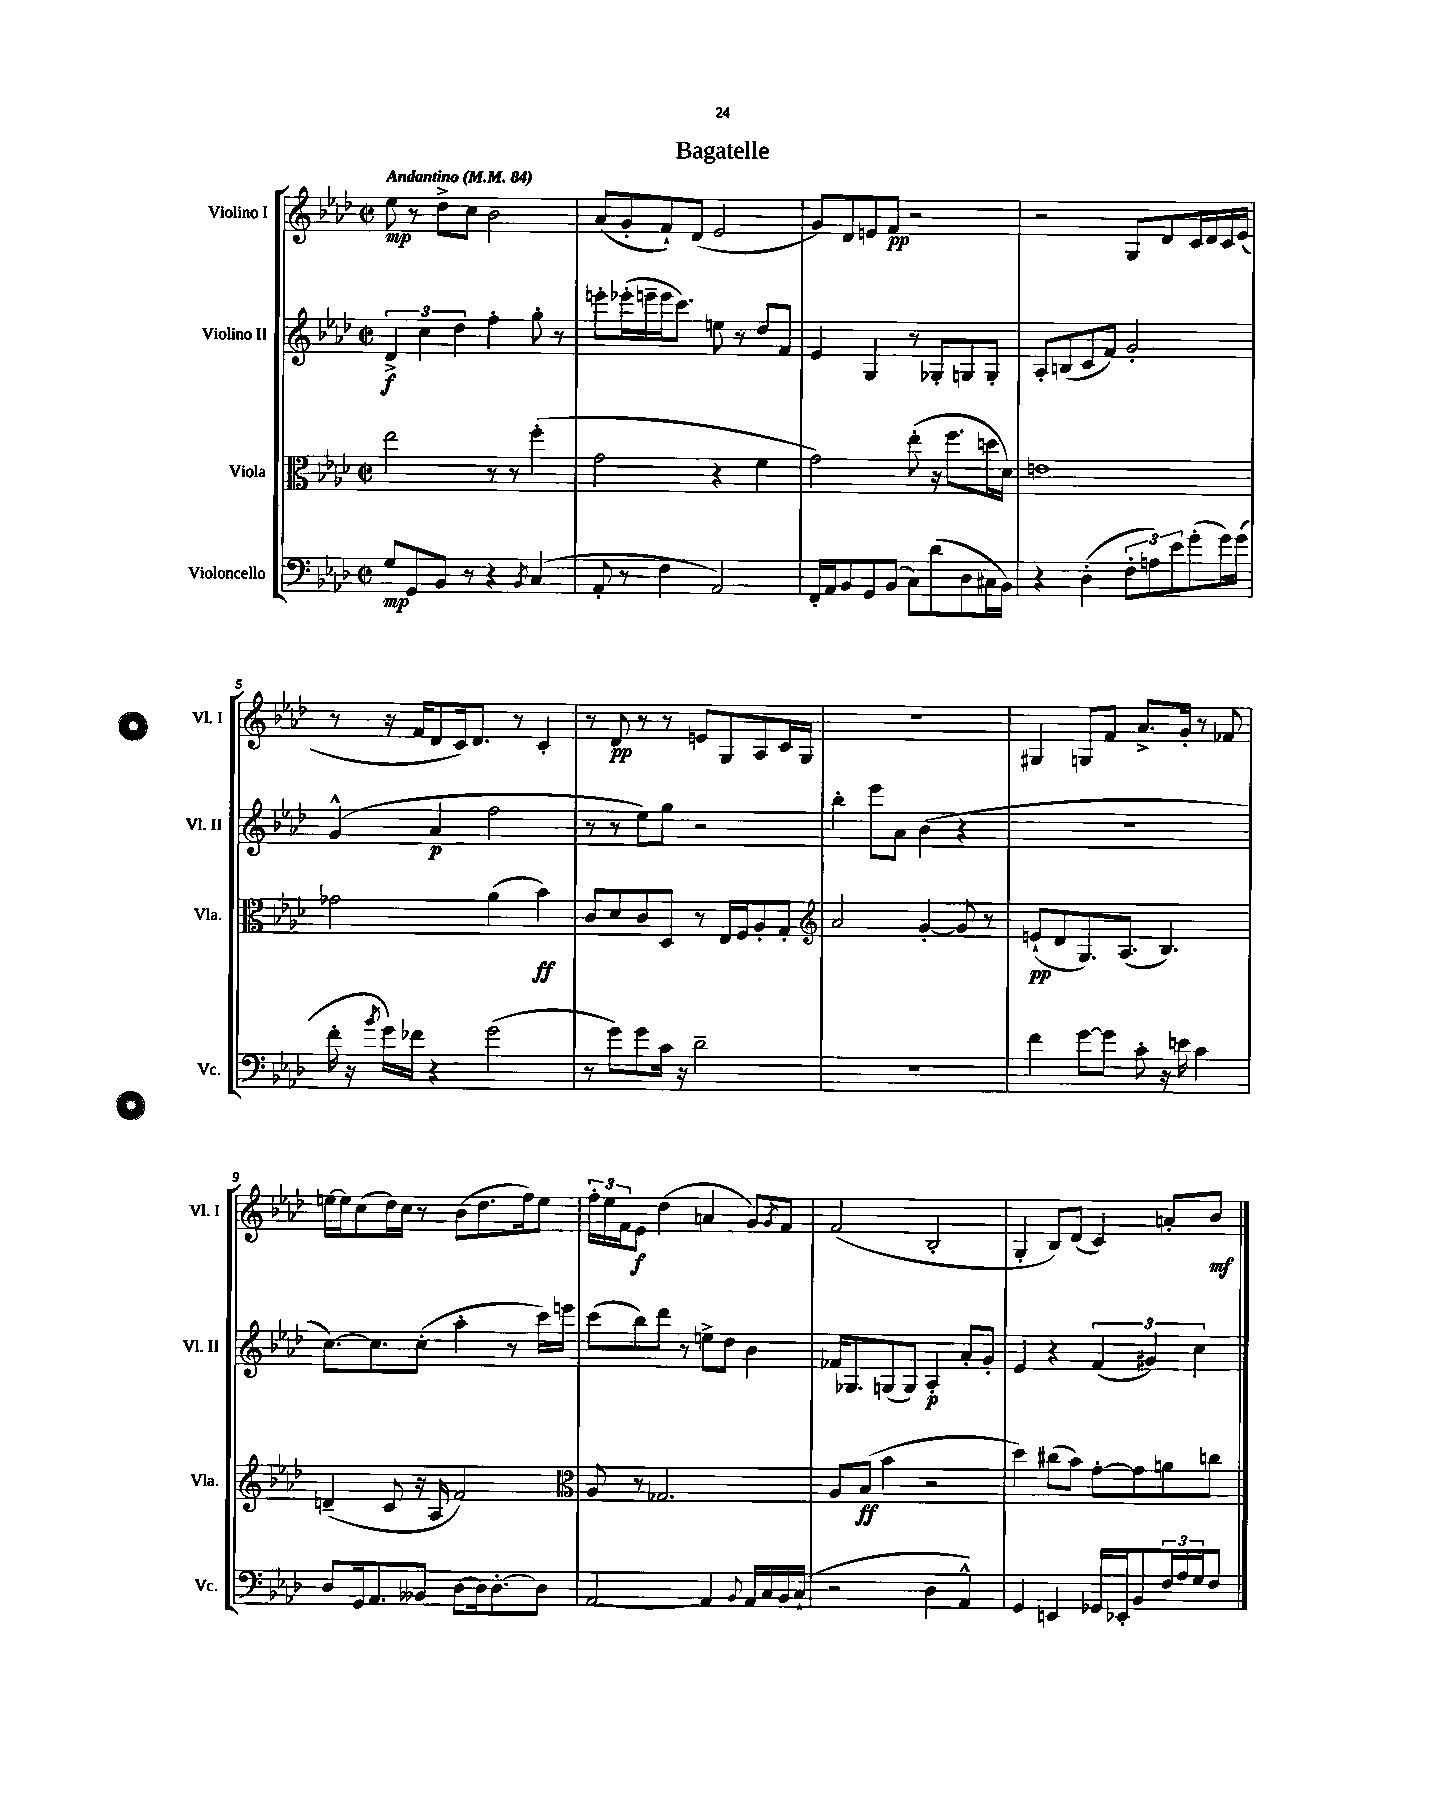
\header { title = "Bagatelle" }
<<
\new StaffGroup <<
\new Staff = "s0" \with { instrumentName = "Violino I" shortInstrumentName = "Vl. I" } {
    \clef treble \key aes \major \defaultTimeSignature \time 2/2 \tempo "Andantino" 4 = 84
    ees''8\mp r8 des''8-> c''8 bes'2 |
    aes'8( g'8-. f'8-!) des'8( ees'2 |
    g'8) des'8 e'8 f'8\pp r2 |
    r2 g8 des'8 c'16 des'16 c'16 ees'16( |
    r8 r16 f'16 des'8 c'16) des'8. r8 c'4-. |
    r8 des'8\pp r8 r8 e'8 g8 aes8 c'16 g16 |
    R1 |
    gis4 g8 f'8 aes'8.-> g'16-. r8 fes'8 |
    e''16~ e''16 c''8( des''16) c''16 r8 bes'8( des''8. f''16) e''8 |
    \tuplet 3/2 { f''16-. ees''16 f'16 } ees'8\f des''4( a'4 g'8) \acciaccatura { g'8 } f'8 |
    f'2( bes2-. |
    g4-. bes8) des'8( c'4) a'8-. bes'8\mf \bar "|." |
}
\new Staff = "s1" \with { instrumentName = "Violino II" shortInstrumentName = "Vl. II" } {
    \clef treble \key aes \major \defaultTimeSignature \time 2/2
    \tuplet 3/2 { des'4->\f c''4 des''4 } f''4-. g''8-. r8 |
    e'''8-. ees'''16-.( e'''16-- e'''16 c'''8.) e''8 r8 des''8 f'8 |
    ees'4 g4 r8 ges8-. g8 g8-. |
    aes8-. b8( c'8 f'8) g'2-. |
    g'4-^( aes'4\p f''2 |
    r8 r8 ees''8) g''8 r2 |
    bes''4-. ees'''8 aes'8 bes'4( r4 |
    R1 |
    c''8.~) c''8. c''8-.( aes''4-. r8 c'''16) e'''16 |
    c'''8( bes''8) des'''8 r8 e''8-> des''8 bes'4 |
    fes'16 ges8. g8( g8) aes4-.\p aes'8-. g'8-. |
    ees'4 r4 \tuplet 3/2 { f'4( gis'4) c''4 } \bar "|." |
}
\new Staff = "s2" \with { instrumentName = "Viola" shortInstrumentName = "Vla." } {
    \clef alto \key aes \major \defaultTimeSignature \time 2/2
    ees''2 r8 r8 f''4-.( |
    g'2 r4 f'4 |
    g'2) ees''8-.( r16 f''8. d''16 des'16) |
    e'1 |
    ges'2 aes'4( bes'4\ff) |
    c'8 des'8 c'8 des8 r8 ees16 f16 aes8-. g8-. |
    \clef treble aes'2 g'4~-. g'8 r8 |
    e'8-!\pp( des'8 g8.) aes8.( bes4.) |
    d'4--( c'8 r16 aes16 f'2) |
    \clef alto aes8 r8 ges2. |
    aes8 bes8\ff( bes'4 r2 |
    des''4) cis''8( bes'8) g'8~-. g'8 a'8 c''8 \bar "|." |
}
\new Staff = "s3" \with { instrumentName = "Violoncello" shortInstrumentName = "Vc." } {
    \clef bass \key aes \major \defaultTimeSignature \time 2/2
    g8\mp g,8 bes,8 r8 r4 \acciaccatura { bes,8 } c4( |
    aes,8-. r8 f4 aes,2) |
    f,16-. aes,16 bes,8 g,8 bes,8( c8) des'8( des8 cis16 bes,16) |
    r4 des4-.( \tuplet 3/2 { f8-. a8) ees'8 } g'8-.( g'16) g'16( |
    f'16-. r16 \acciaccatura { bes'8 } g'16) fes'16 r4 g'2( |
    r8 g'8) g'8 c'16 r16 des'2-- |
    R1 |
    f'4 g'8~ g'8 c'8-. r16 e'16 c'4 |
    des8 g,16 aes,8. beses,8 des8~ des16 des8.~-. des8 |
    aes,2~ aes,4 \appoggiatura { bes,8 } aes,16 c16 bes,16 c16-!( |
    r2 des4 aes,4-^) |
    g,4 e,4 ges,16 ees,16-. bes,8 \tuplet 3/2 { f16 aes16 g16 } f8 \bar "|." |
}
>>
>>
